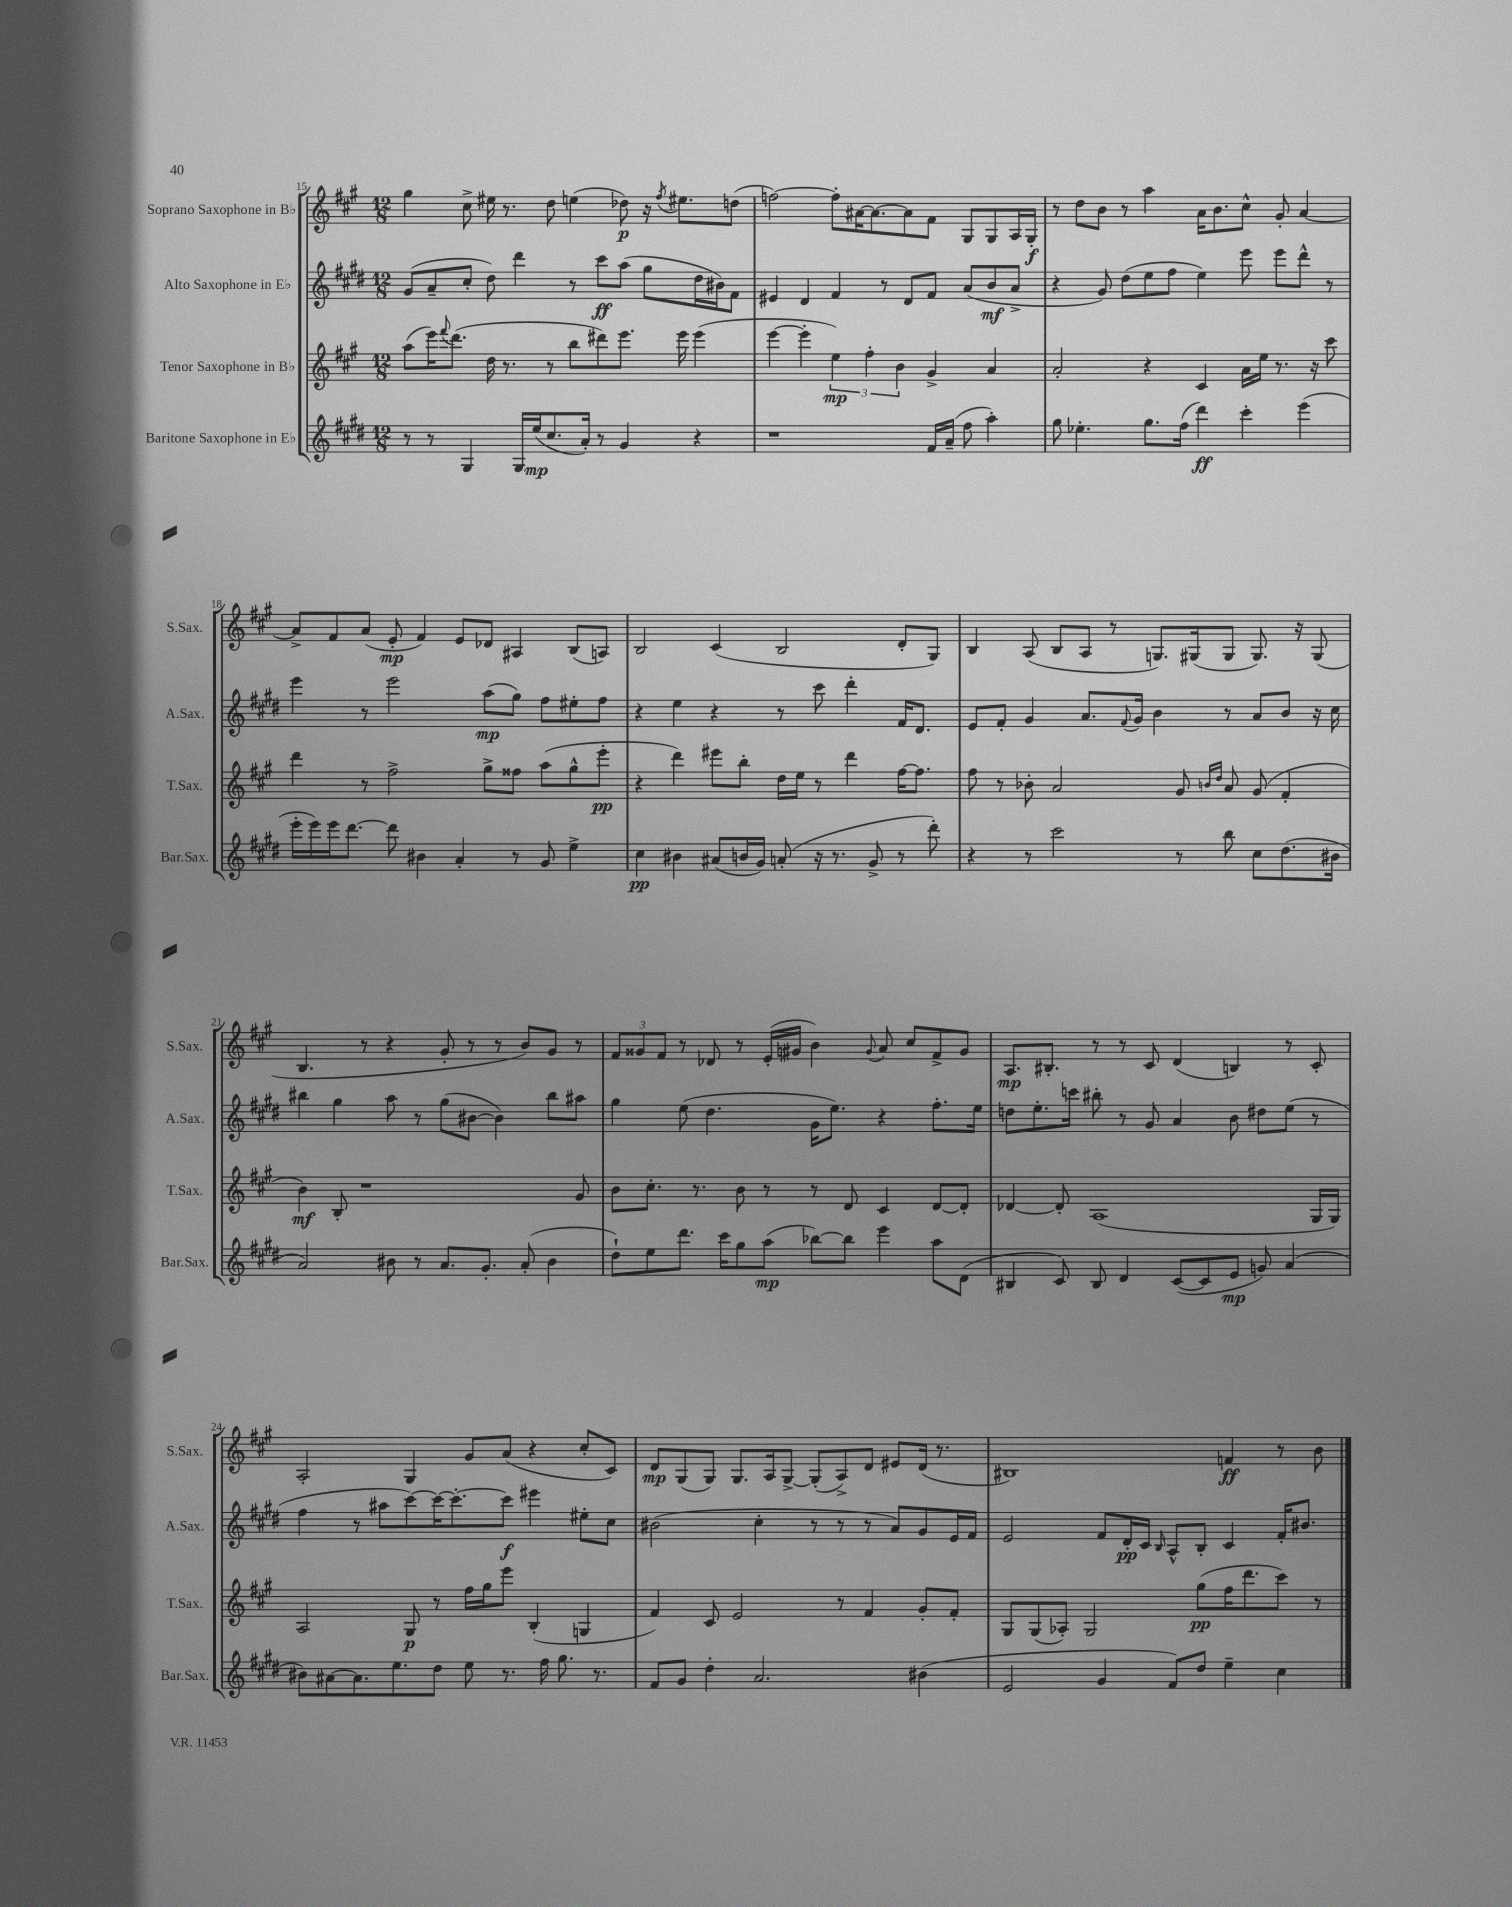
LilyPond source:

<<
\new StaffGroup <<
\new Staff = "s0" \with { instrumentName = "Soprano Saxophone in Bb" shortInstrumentName = "S.Sax." } {
    \clef treble \key a \major \numericTimeSignature \time 12/8
    gis''4 cis''8-> eis''16 r8. d''8 e''4( des''8\p) r16 \acciaccatura { fis''8 } eis''8. d''8( |
    f''2~) f''8-. ais'16~ ais'8.~ ais'8 fis'8 gis8 gis8 a16 gis16-.\f |
    r8 d''8 b'8 r8 a''4 a'16 b'8. cis''8-^ gis'8-. a'4~ |
    a'8-> fis'8 a'8( e'8-.\mp fis'4) e'8 des'8 ais4 b8( a8) |
    b2 cis'4( b2 d'8-. gis8) |
    b4 a8( b8 a8 r8 g8.) gis16( gis8 gis8.) r16 gis8( |
    b4. r8 r4 gis'8-. r8 r8 b'8) gis'8 r8 |
    \tuplet 3/2 { fis'8 gisis'8 fis'8 } r8 des'8 r8 e'16-.( gis'16 b'4) \appoggiatura { gis'8 } a'8 cis''8 fis'8-> gis'8 |
    a8.\mp bis8.-. r8 r8 cis'8 d'4( b4) r8 cis'8-. |
    a2-. gis4 gis'8 a'8( r4 cis''8-. cis'8) |
    d'8\mp gis8( gis8) gis8. a16 gis8~-> gis8-.( a8->) d'8 eis'8 d'16( r8. |
    bis1) f'4\ff r8 b'8 \bar "|." |
}
\new Staff = "s1" \with { instrumentName = "Alto Saxophone in Eb" shortInstrumentName = "A.Sax." } {
    \clef treble \key e \major \numericTimeSignature \time 12/8
    gis'8( a'8-- cis''8-. dis''8) dis'''4 r8 cis'''8\ff a''8( gis''8 dis''16 bis'16) fis'8 |
    eis'4 dis'4 fis'4 r8 dis'8 fis'8 a'8( b'8\mf a'8-> |
    r4 gis'8) dis''8( e''8 fis''8 e''4) e'''8 e'''8 dis'''8-^ r8 |
    e'''4 r8 e'''2 a''8\mp( gis''8) fis''8 eis''8-. fis''8 |
    r4 e''4 r4 r8 cis'''8 dis'''4-. fis'16 dis'8. |
    e'8 fis'8-. gis'4 a'8. \appoggiatura { fis'8 } gis'16 b'4 r8 a'8 b'8 r16 cis''16 |
    bis''4 gis''4 a''8 r8 gis''8( bis'8~ bis'4) bis''8 ais''8 |
    gis''4 e''8( dis''4. gis'16 e''8.) r4 fis''8.-. e''16 |
    d''8 e''8.-. c'''16 bis''8-. r8 gis'8 a'4 b'8 dis''8 e''8( r8 |
    fis''4 r8 ais''8 cis'''8~) cis'''16~ cis'''8.~-. cis'''8\f eis'''4 eis''8-. cis''8 |
    bis'2( cis''4-. r8 r8 r8 a'8) gis'8 e'16 fis'16 |
    e'2 fis'8 dis'16-.\pp cis'16 \grace { b16 } a8-^ b8-. cis'4 fis'16-. bis'8. \bar "|." |
}
\new Staff = "s2" \with { instrumentName = "Tenor Saxophone in Bb" shortInstrumentName = "T.Sax." } {
    \clef treble \key a \major \numericTimeSignature \time 12/8
    a''8( e'''16) \appoggiatura { fis'''8 } d'''8.( d''16 r8. r8 b''8 dis'''8) e'''8. e'''16 e'''4( |
    e'''4~ e'''4-. \tuplet 3/2 { e''4\mp) fis''4-. b'4 } gis'4-> a'4 |
    a'2-. r4 cis'4 a'16 e''16 r8. r16 cis'''8 |
    d'''4 r8 fis''2-> gis''8-> fisis''8 a''8( gis''8-^ e'''8-.\pp |
    r4 d'''4) eis'''8 b''8-. d''16 e''16 r8 d'''4 fis''16~ fis''8. |
    fis''8 r8 bes'8-. a'2 gis'8 \grace { b'16 d''16 } a'8 gis'8( fis'4-. |
    b'4\mf) b8-. r1 gis'8 |
    b'8 cis''8.-. r8. b'8 r8 r8 d'8 cis'4 d'8~ d'8-. |
    des'4~ des'8-. a1( gis16 gis16) |
    a2 gis8\p r8 fis''16 gis''16 e'''8 b4-.( g4 |
    fis'4) cis'8 e'2 r8 fis'4 gis'8-. fis'8-. |
    gis8 gis8( aes8-.) gis2 gis''8\pp( fis''16 d'''8. cis'''8) r8 \bar "|." |
}
\new Staff = "s3" \with { instrumentName = "Baritone Saxophone in Eb" shortInstrumentName = "Bar.Sax." } {
    \clef treble \key e \major \numericTimeSignature \time 12/8
    r8 r8 gis4 gis16 e''16\mp( cis''8. a'16-.) r8 gis'4 r4 |
    r1 fis'16 a'16--( fis''8 a''4-.) |
    gis''8 ees''4.-. gis''8. fis''16( dis'''4\ff) cis'''4-. e'''4( |
    e'''16-. e'''16) e'''16 dis'''8.~ dis'''8 bis'4 a'4-. r8 gis'8 e''4-> |
    cis''4\pp bis'4 ais'8( b'16 gis'16) a'8-.( r16 r8. gis'8-> r8 dis'''8-.) |
    r4 r8 cis'''2 r8 b''8 cis''8 dis''8.( bis'16 |
    a'2) bis'8 r8 a'8. gis'8.-. a'8-.( bis'4 |
    dis''8-!) e''8 dis'''8. cis'''16 gis''8 a''8\mp( bes''8~) bes''8 e'''4 a''8 dis'8( |
    bis4 cis'8) bis8 dis'4 cis'8~( cis'8 e'8\mp g'8) a'4( |
    bis'8) ais'8~ ais'8. e''8. dis''8 e''8 r8. fis''16 gis''8. r8. |
    fis'8 gis'8 dis''4-. a'2. bis'4( |
    e'2 gis'4 fis'8) dis''8 e''4-- cis''4 \bar "|." |
}
>>
>>
\layout { \context { \Score currentBarNumber = #15 } }
